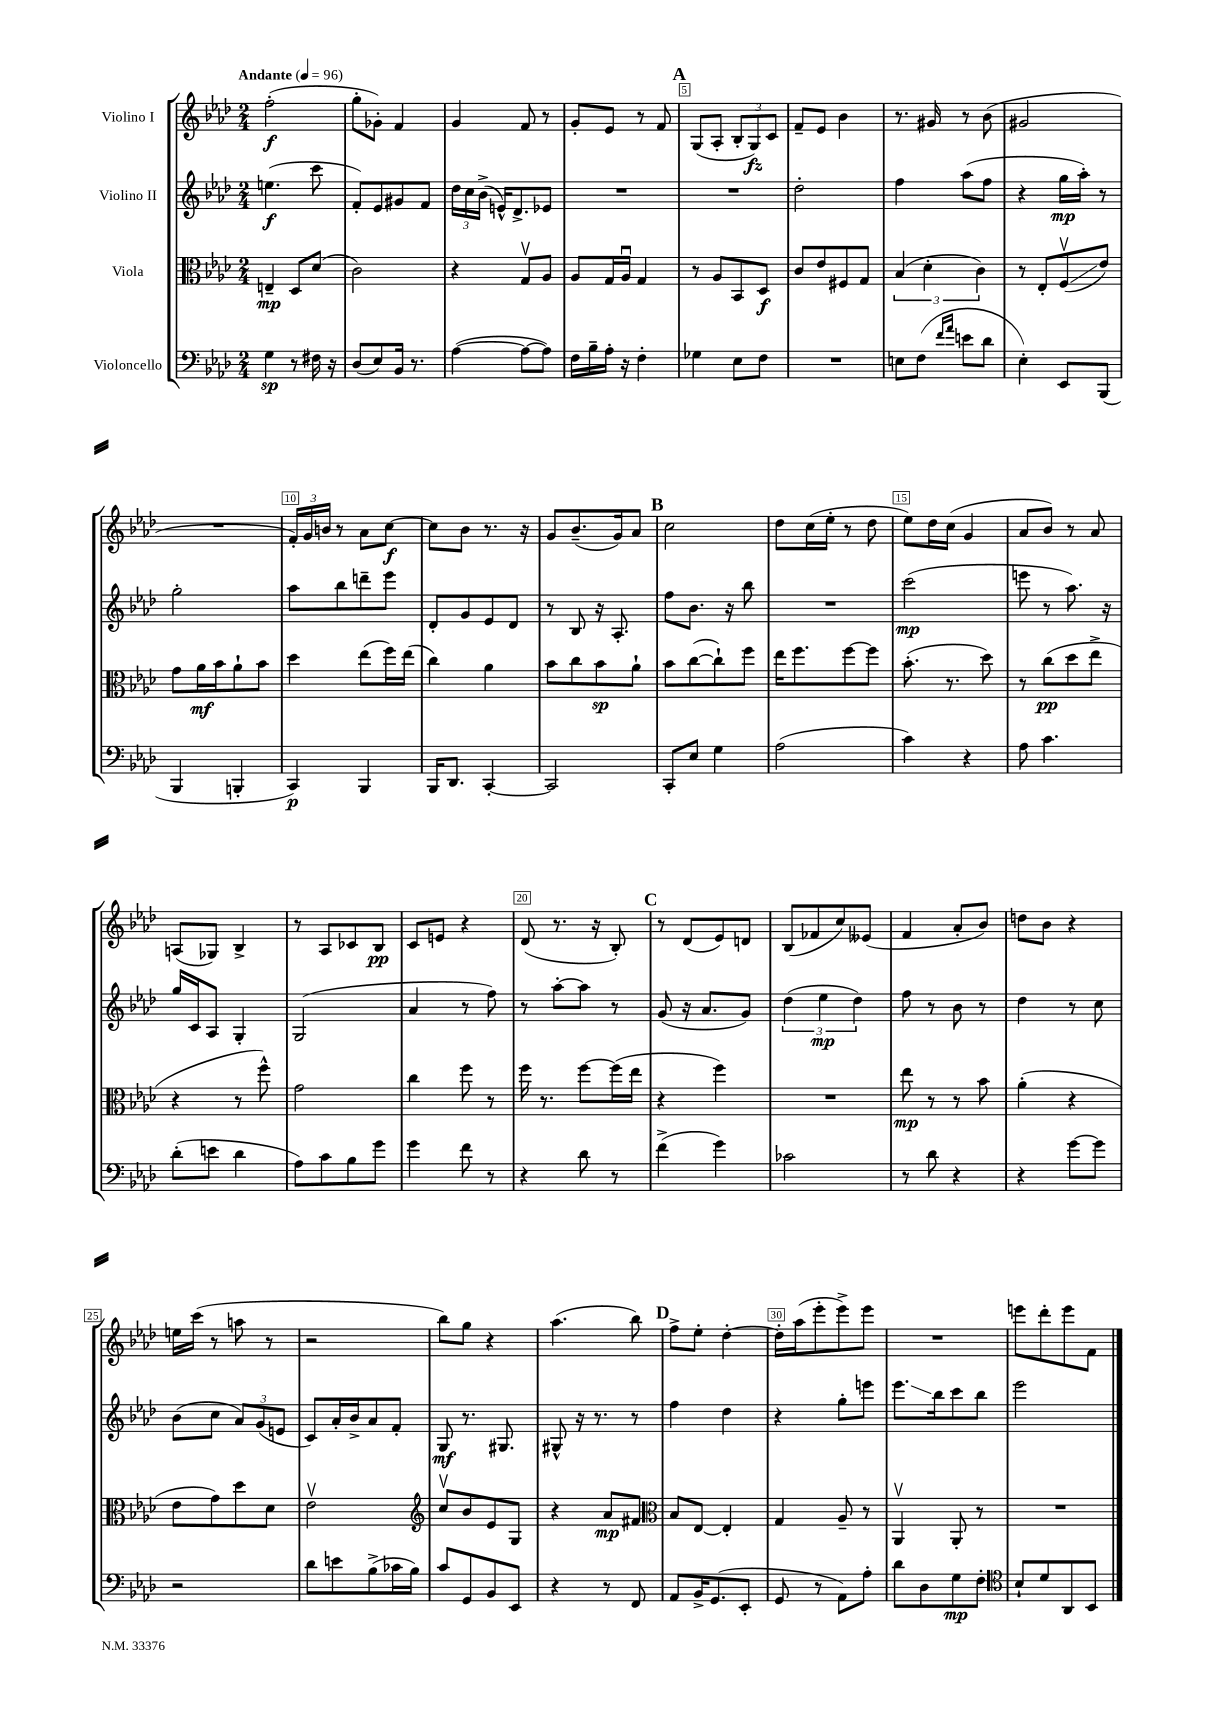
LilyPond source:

<<
\new StaffGroup <<
\new Staff = "s0" \with { instrumentName = "Violino I" } {
    \clef treble \key aes \major \numericTimeSignature \time 2/4 \tempo "Andante" 4 = 96
    \autoBeamOff f''2-.\f( |
    g''8[-. ges'8]-.) f'4 |
    g'4 f'8 r8 |
    g'8[-. ees'8] r8 f'8 |
    \mark \markup { \bold "A" } g8[( aes8]-. \tuplet 3/2 { bes8[-. g8\fz) c'8] } |
    f'8[-- ees'8] bes'4 |
    r8. gis'16 r8 bes'8( |
    gis'2 |
    R2 |
    \tuplet 3/2 { f'16[-.) g'16 b'16] } r8 aes'8[ c''8]~\f |
    c''8[ bes'8] r8. r16 |
    g'8[ bes'8.--( g'16) aes'8] |
    \mark \markup { \bold "B" } c''2 |
    des''8[ c''16( ees''16]-. r8 des''8 |
    ees''8[) des''16 c''16]( g'4 |
    aes'8[ bes'8]) r8 aes'8 |
    a8[( ges8]) bes4-> |
    r8 aes8[ ces'8 bes8]\pp |
    c'8[ e'8] r4 |
    des'8( r8. r16 bes8-.) |
    \mark \markup { \bold "C" } r8 des'8[( ees'8) d'8] |
    bes8[( fes'8 c''8) eeses'8]( |
    f'4 aes'8[-. bes'8]) |
    d''8[ bes'8] r4 |
    e''16[ c'''16]( r8 a''8 r8 |
    r2 |
    bes''8[) g''8] r4 |
    aes''4.( bes''8) |
    \mark \markup { \bold "D" } f''8[-> ees''8]-. des''4~-. |
    des''16[-. aes''16( ees'''8-. ees'''8->) ees'''8] |
    R2 |
    e'''8[ des'''8-. e'''8 f'8] \bar "|." |
}
\new Staff = "s1" \with { instrumentName = "Violino II" } {
    \clef treble \key aes \major \numericTimeSignature \time 2/4
    \autoBeamOff e''4.\f( c'''8 |
    f'8[-.) ees'8 gis'8 f'8] |
    \tuplet 3/2 { des''16[ c''16 bes'16]->( } e'16[-^) des'8.-> ees'8] |
    R2 |
    \mark \markup { \bold "A" } R2 |
    des''2-. |
    f''4 aes''8[( f''8] |
    r4 g''16[\mp aes''16]-.) r8 |
    g''2-. |
    aes''8[ bes''8 d'''8-- ees'''8] |
    des'8[-. g'8 ees'8 des'8] |
    r8 bes8 r16 aes8.-. |
    \mark \markup { \bold "B" } f''8[ bes'8.] r16 bes''8 |
    R2 |
    c'''2\mp( |
    e'''8 r8 aes''8.) r16 |
    g''16[ c'16 aes8] g4-. |
    g2( |
    aes'4 r8 f''8) |
    r8 aes''8[~-. aes''8] r8 |
    \mark \markup { \bold "C" } g'8( r16 aes'8.[ g'8]) |
    \tuplet 3/2 { des''4( ees''4\mp des''4) } |
    f''8 r8 bes'8 r8 |
    des''4 r8 c''8 |
    bes'8[( c''8] \tuplet 3/2 { aes'8[) g'8( e'8] } |
    c'8[) aes'16-. bes'16-> aes'8 f'8]-. |
    g8\mf r8. gis8. |
    gis8-^ r16 r8. r8 |
    \mark \markup { \bold "D" } f''4 des''4 |
    r4 g''8[-. e'''8] |
    ees'''8.[\glissando bes''16 c'''8 bes''8] |
    ees'''2 \bar "|." |
}
\new Staff = "s2" \with { instrumentName = "Viola" } {
    \clef alto \key aes \major \numericTimeSignature \time 2/4
    \autoBeamOff e4--\mp des8[ des'8]( |
    c'2) |
    r4 g8[\upbow aes8] |
    aes8[ g16 aes16]\downbow g4 |
    \mark \markup { \bold "A" } r8 aes8[ bes,8 des8]\f |
    c'8[ ees'8 fis8 g8] |
    \tuplet 3/2 { bes4( des'4-. c'4) } |
    r8 ees8[-. f8\upbow\glissando( ees'8]) |
    g'8[ aes'16\mf bes'16 aes'8-! bes'8] |
    des''4 ees''8[( f''16) ees''16]( |
    c''4) aes'4 |
    bes'8[ c''8 bes'8\sp aes'8]-! |
    \mark \markup { \bold "B" } bes'8[ c''8~( c''8-!) f''8] |
    ees''16[ f''8. f''8~ f''8] |
    bes'8.-.( r8. des''8) |
    r8 c''8[\pp( des''8 ees''8]-> |
    r4 r8 f''8-^) |
    g'2 |
    c''4 f''8 r8 |
    f''16 r8. f''8[~ f''16( ees''16] |
    \mark \markup { \bold "C" } r4 f''4) |
    R2 |
    ees''8\mp r8 r8 bes'8 |
    aes'4-.( r4 |
    ees'8[ g'8) des''8 des'8] |
    ees'2\upbow |
    \clef treble c''8[\upbow bes'8 ees'8 g8] |
    r4 aes'8[\mp fis'8] |
    \mark \markup { \bold "D" } \clef alto bes8[ ees8]~ ees4-. |
    g4 aes8-- r8 |
    aes,4\upbow aes,8-. r8 |
    R2 \bar "|." |
}
\new Staff = "s3" \with { instrumentName = "Violoncello" } {
    \clef bass \key aes \major \numericTimeSignature \time 2/4
    \autoBeamOff g4\sp r8 fis16 r16 |
    des8[( ees8) bes,16] r8. |
    aes4~( aes8[~ aes8]) |
    f16[ bes16-- aes16]-. r16 f4-. |
    \mark \markup { \bold "A" } ges4 ees8[ f8] |
    R2 |
    e8[ f8]( \grace { f'16[ aes'16] } e'8[ des'8] |
    ees4-.) ees,8[ bes,,8]( |
    bes,,4 b,,4-. |
    c,4\p) bes,,4 |
    bes,,16[ des,8.] c,4~-. |
    c,2 |
    \mark \markup { \bold "B" } c,8[-. ees8] g4 |
    aes2( |
    c'4) r4 |
    aes8 c'4. |
    des'8[-.( e'8] des'4 |
    aes8[) c'8 bes8 g'8] |
    g'4 f'8 r8 |
    r4 des'8 r8 |
    \mark \markup { \bold "C" } f'4->( g'4) |
    ces'2 |
    r8 des'8 r4 |
    r4 g'8[~ g'8] |
    r2 |
    des'8[ e'8 bes8->( ces'16 bes16]) |
    c'8[ g,8 bes,8 ees,8] |
    r4 r8 f,8 |
    \mark \markup { \bold "D" } aes,8[ bes,16-> g,8.( ees,8]-. |
    g,8 r8 aes,8[) aes8]-. |
    des'8[ des8 g8\mp f8]-. |
    \clef tenor bes8[-! des'8 aes,8 bes,8] \bar "|." |
}
>>
>>
\layout { \context { \Score \override BarNumber.break-visibility = ##(#f #t #t) barNumberVisibility = #(every-nth-bar-number-visible 5) \override BarNumber.stencil = #(make-stencil-boxer 0.1 0.3 ly:text-interface::print) } }
